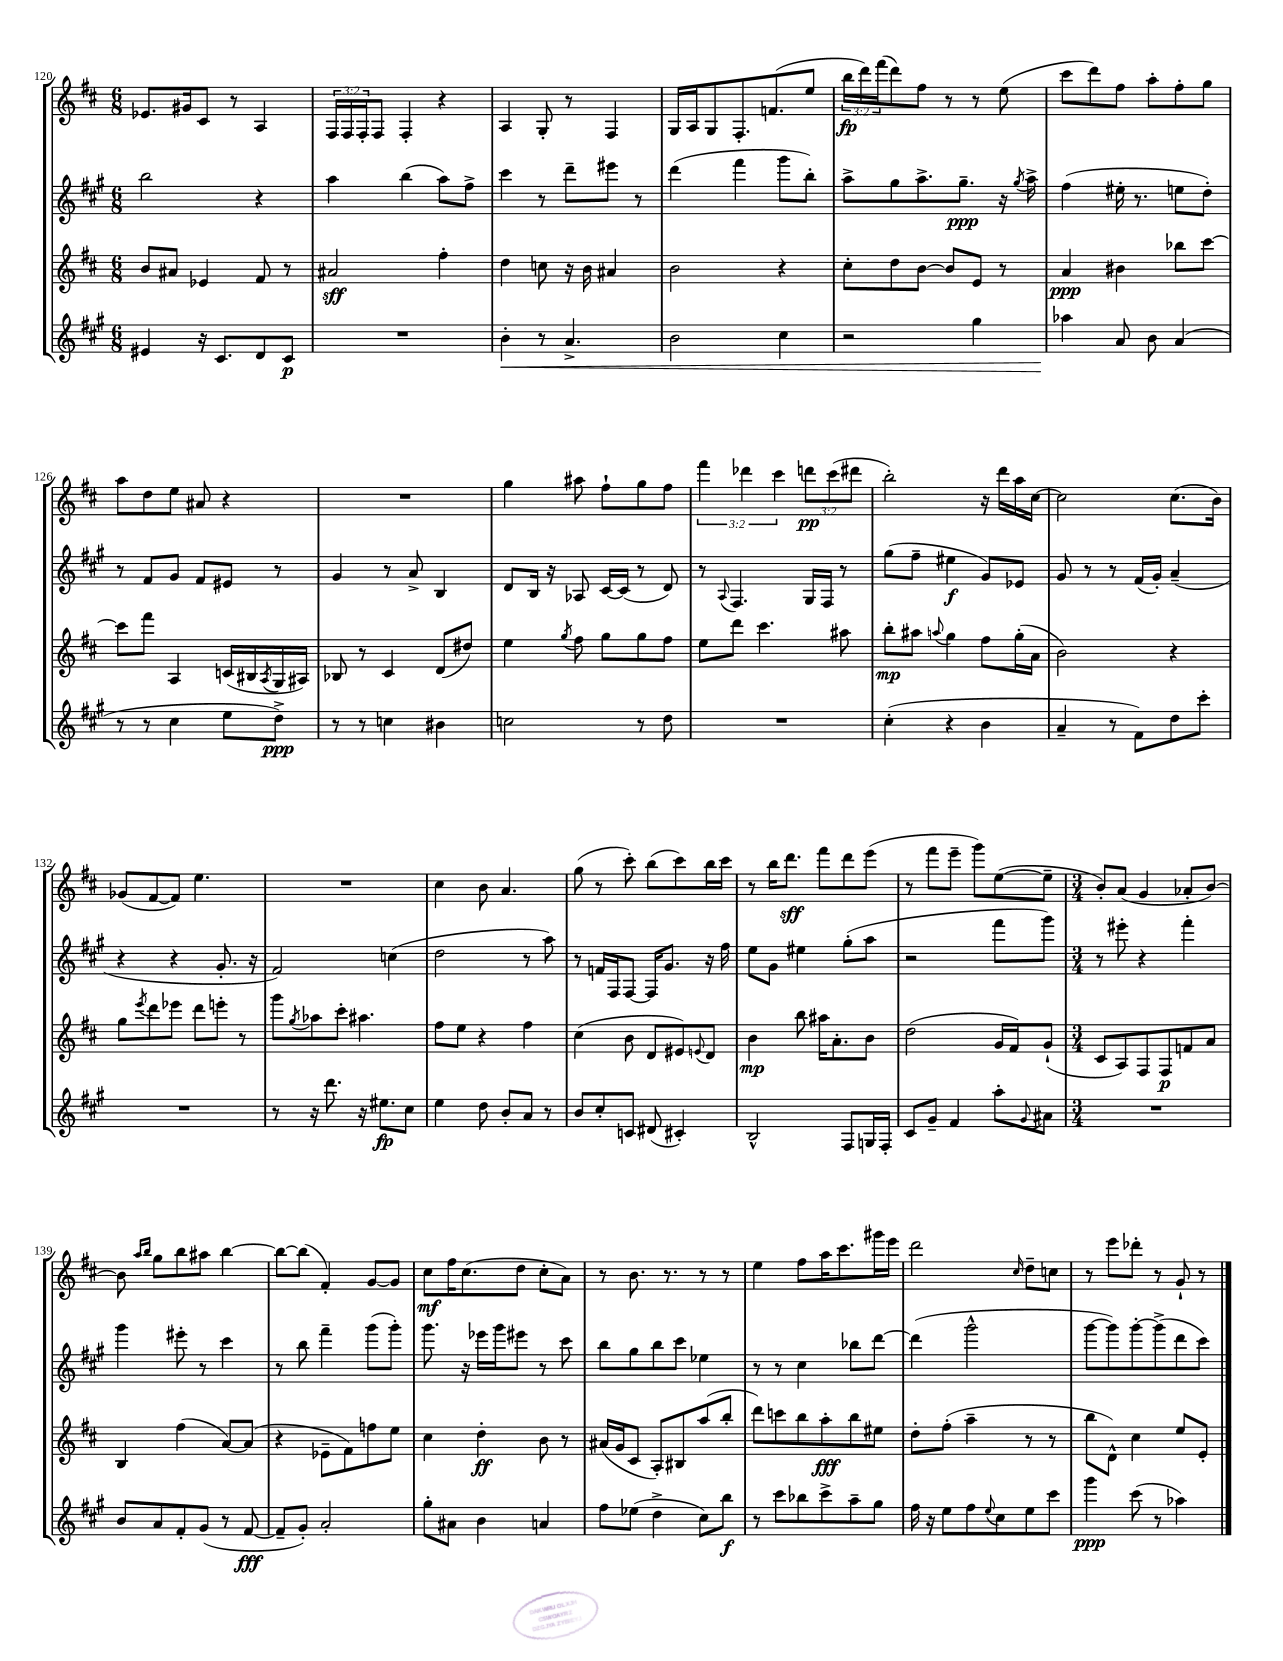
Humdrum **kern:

**kern	**kern	**kern	**kern
*staff4	*staff3	*staff2	*staff1
*clefG2	*clefG2	*clefG2	*clefG2
*k[f#c#g#]	*k[f#c#]	*k[f#c#g#]	*k[f#c#]
*M6/8	*M6/8	*M6/8	*M6/8
4e#	8b	2bb	8.e-
.	8a#	.	.
.	.	.	16g#
16r	4e-	.	8c#
8.c#	.	.	.
.	.	.	8r
8d	8f#	4r	4A
8c#	8r	.	.
=	=	=	=
2.r	2a#	4aa	24F#
.	.	.	24F#
.	.	.	24F#'
.	.	.	8F#
.	.	(4bb	4F#'
.	4ff#'	8aa)	4r
.	.	8ff#^	.
=	=	=	=
4b'	4dd	4ccc#	4A
8r	8cc	8r	8G'
4.a^	16r	8ddd~	8r
.	16b	.	.
.	4a#	8eee#	4F#
.	.	8r	.
=	=	=	=
2b	2b	(4ddd	16G
.	.	.	16A
.	.	.	8G
.	.	4fff#	8.F#'
.	.	.	(8.f
4cc#	4r	8ggg#	.
.	.	8bb')	8ee
=	=	=	=
2r	8cc#'	8aa^	24bb
.	.	.	24ddd)
.	.	.	(24fff#
.	8dd	8gg#	8ddd)
.	[8b	8.aa^	8ff#
.	8b]	.	8r
.	.	8.gg#~	.
4gg#	8e	.	8r
.	8r	16r	(8ee
.	.	8qgg#	.
.	.	16aa^	.
=	=	=	=
4aa-	4a	(4ff#	8ccc#
.	.	.	8ddd)
8a	4b#	16ee#'	8ff#
.	.	8.r	.
8b	.	.	8aa'
(4a	8bb-	8ee	8ff#'
.	[8ccc#	8dd')	8gg
=	=	=	=
8r	8ccc#]	8r	8aa
8r	8fff#	8f#	8dd
4cc#	4A	8g#	8ee
.	.	8f#	8a#
8ee	(16c	8e#	4r
.	16B#	.	.
.	8qA	.	.
8dd^)	16G	8r	.
.	16A#)	.	.
=	=	=	=
8r	8B-	4g#	2.r
8r	8r	.	.
4cc	4c#	8r	.
.	.	8a^	.
4b#	(8d	4B	.
.	8dd#)	.	.
=	=	=	=
2cc	4ee	8d	4gg
.	.	16B	.
.	.	16r	.
.	8qgg	.	.
.	8ff#	8A-	8aa#
.	8gg	[16c#	8ff#`
.	.	(16c#]	.
8r	8gg	8r	8gg
8dd	8ff#	8d)	8ff#
=	=	=	=
2.r	8ee	8r	6fff#
.	.	8qqA	.
.	8ddd	4.F#	.
.	.	.	6ddd-
.	4.ccc#	.	.
.	.	.	6ccc#
.	.	16G#	12ddd
.	.	16F#	.
.	.	.	(12ccc#
.	8aa#	8r	.
.	.	.	12ddd#
=	=	=	=
(4cc#'	8bb'	(8gg#	2bb')
.	8aa#	8ff#~	.
.	8qqaa	.	.
4r	4gg	4ee#	.
4b	8ff#	8g#)	16r
.	.	.	16ddd
.	(16gg'	8e-	16aa
.	16a	.	[16cc#
=	=	=	=
4a~	2b)	8g#	2cc#]
.	.	8r	.
8r	.	8r	.
8f#)	.	(16f#	.
.	.	16g#')	.
8dd	4r	(4a~	(8.cc#
8ccc#'	.	.	.
.	.	.	16b)
=	=	=	=
2.r	8gg	4r	(8g-
.	8qeee	.	.
.	8ddd	.	[8f#
.	8eee-	4r	8f#])
.	8ddd	.	4.ee
.	8eee'	8.g#'	.
.	8r	.	.
.	.	16r	.
=	=	=	=
8r	8ggg	2f#)	2.r
.	8qgg	.	.
16r	8aa-	.	.
8.ddd	.	.	.
.	8ccc#'	.	.
16r	4.aa#	.	.
8.ee#	.	.	.
.	.	(4cc	.
8cc#	.	.	.
=	=	=	=
4ee	8ff#	2dd	4cc#
.	8ee	.	.
8dd	4r	.	8b
8b'	.	.	4.a
8a	4ff#	8r	.
8r	.	8aa)	.
=	=	=	=
8b	(4cc#	8r	(8gg
8cc#'	.	16f	8r
.	.	16F#	.
8c	8b	[8F#	8ccc#')
(8d#	8d	16F#]	(8bb
.	.	8.g#	.
4c#')	8e#)	.	8ccc#)
.	8qqe	.	.
.	8d	16r	16bb
.	.	16ff#	16ccc#
=	=	=	=
2B^^	4b	8ee	8r
.	.	8g#	16bb
.	.	.	8.ddd
.	8bb	4ee#	.
.	16aa#	.	8fff#
.	8.a'	.	.
8F#	.	(8gg#'	8ddd
16G	8b	8aa	(8eee
16F#'	.	.	.
=	=	=	=
8c#	(2dd	2r	8r
8g#~	.	.	8fff#
4f#	.	.	8eee~
.	.	.	8ggg)
8aa'	16g	8fff#	([8ee
.	16f#)	.	.
8qqg#	.	.	.
8a#	(8g`	8ggg#)	8ee~]
=	=	=	=
*M3/4	*M3/4	*M3/4	*M3/4
2.r	8c#	8r	8b')
.	8A)	8eee#'	(8a
.	8F#	4r	4g
.	8F#	.	.
.	8f	4fff#'	8a-'
.	8a	.	[8b)
=	=	=	=
8b	4B	4ggg#	8b]
.	.	.	16qqaa
.	.	.	16qqbb
8a	.	.	8gg
8f#'	(4ff#	8eee#'	8bb
(8g#	.	8r	8aa#
8r	[8a)	4ccc#	[4bb
[8f#	(8a]	.	.
=	=	=	=
8f#~]	4r	8r	8bb_
8g#')	.	8bb	(8bb]
2a'	8e-~	4fff#~	4f#')
.	8f#)	.	.
.	8ff	(8ggg#	[8g
.	8ee	8ggg#')	8g]
=	=	=	=
8gg#'	4cc#	8.ggg#	8cc#
8a#	.	.	16ff#
.	.	16r	(8.cc#
4b	4dd'	16eee-	.
.	.	16ggg#	.
.	.	8eee#	8dd
4a	8b	8r	8cc#'
.	8r	8ccc#	8a)
=	=	=	=
8ff#	(16a#	8bb	8r
.	16g	.	.
(8ee-	8c#	8gg#	8.b
4dd^	8A')	8bb	.
.	.	.	8.r
.	8B#	8ccc#	.
8cc#)	(8aa	4ee-	8r
8bb	8bb'	.	8r
=	=	=	=
8r	8ddd)	8r	4ee
8ccc#	8ccc	8r	.
8bb-	8bb	4cc#	8ff#
8ccc#^	8aa'	.	16aa
.	.	.	8.ccc#
8aa~	8bb	8bb-	.
8gg#	8ee#	[8ddd	16ggg#
.	.	.	16eee
=	=	=	=
16ff#	8dd'	(4ddd]	2ddd
16r	.	.	.
8ee	(8ff#'	.	.
8ff#	4aa~	2ggg#^^	.
8qqee	.	.	.
8cc#	.	.	.
.	.	.	16qqcc#
8ee	8r	.	8dd~
8ccc#	8r	.	8cc
=	=	=	=
4ggg#	8bb	[8ggg#	8r
.	8d^^)	8ggg#])	8eee
(8ccc#	4cc#	[8ggg#'	8ddd-'
8r	.	(8ggg#^]	8r
4aa-)	8ee	8ddd	8g`
.	8e'	8ccc#)	8r
==	==	==	==
*-	*-	*-	*-
